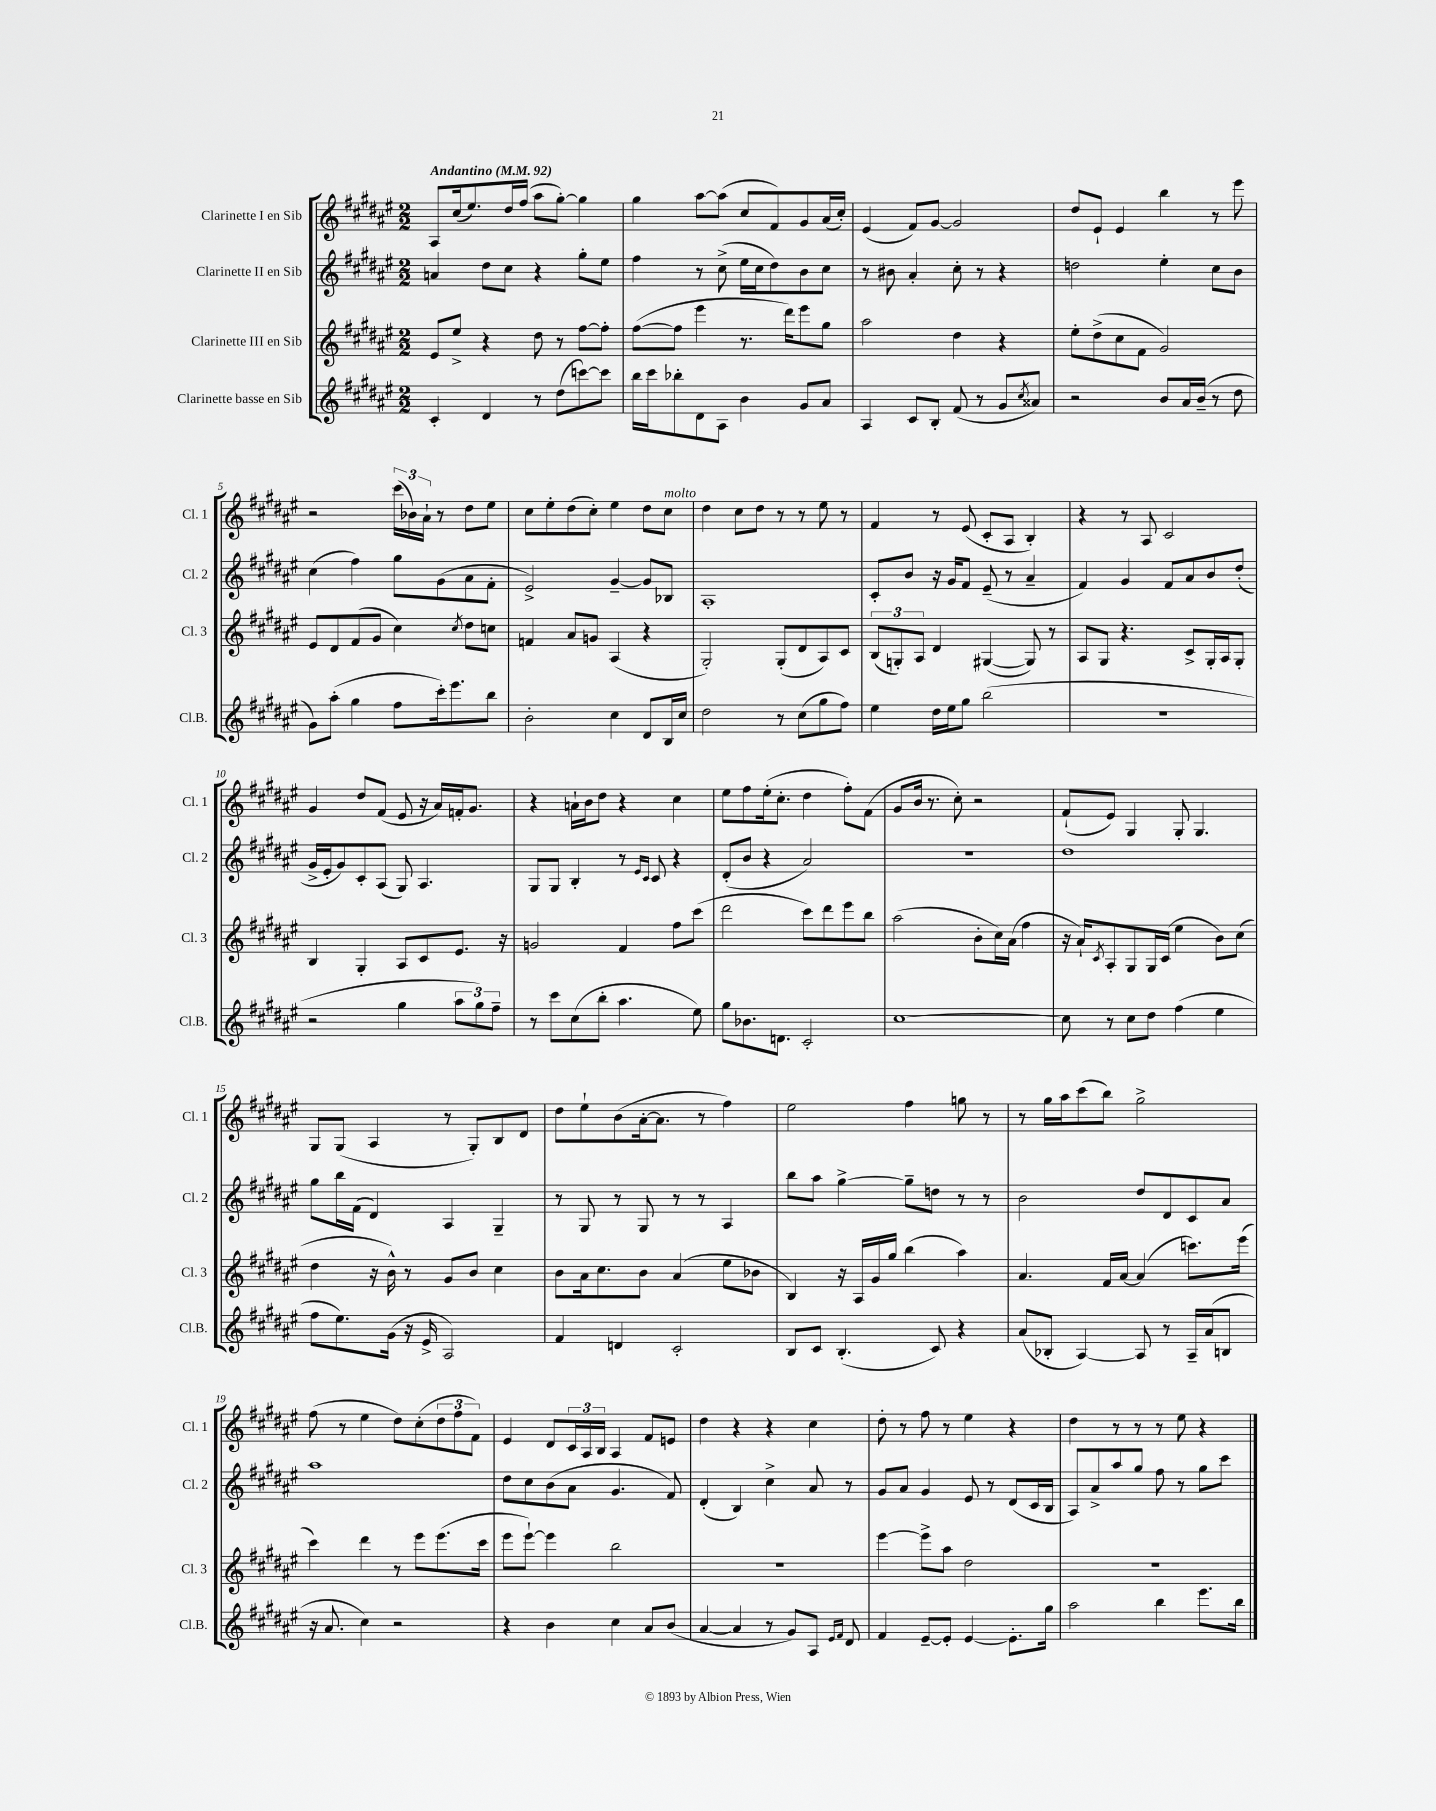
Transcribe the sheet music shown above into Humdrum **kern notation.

**kern	**kern	**kern	**kern
*staff4	*staff3	*staff2	*staff1
*clefG2	*clefG2	*clefG2	*clefG2
*k[f#c#g#d#a#e#]	*k[f#c#g#d#a#e#]	*k[f#c#g#d#a#e#]	*k[f#c#g#d#a#e#]
*M2/2	*M2/2	*M2/2	*M2/2
*MM92	*MM92	*MM92	*MM92
4c#'	8e#	4a	8A#
.	8ee#^	.	(16cc#
.	.	.	8.ee#)
4d#	4r	8dd#	.
.	.	8cc#	16dd#
.	.	.	(16ff#
8r	8dd#	4r	8aa#
(8dd#	8r	.	[8gg#')
[8ccc)	[8ff#	8gg#'	4gg#]
8ccc]	8ff#']	8ee#	.
=	=	=	=
16bb	([8ff#	4ff#	4gg#
16ccc#	.	.	.
8bb-'	8ff#]	.	.
8d#	4eee#	8r	[8aa#
8A#	.	(8cc#^	(8aa#]
4b	8.r	16ee#	8cc#
.	.	16cc#	.
.	.	8dd#)	8f#)
.	16ddd#)	.	.
8g#	8eee#	8b	8g#
8a#	8gg#	8cc#	(16a#
.	.	.	16cc#')
=	=	=	=
4A#	2aa#	8r	(4e#
.	.	8b#	.
8c#	.	4a#'	8f#)
8B'	.	.	[8g#
(8f#	4dd#	8cc#'	2g#]
8r	.	8r	.
8g#	4r	4r	.
8qcc#	.	.	.
8a##)	.	.	.
=	=	=	=
2r	8ee#'	2dd	8dd#
.	(8dd#^	.	8e#`
.	8cc#	.	4e#
.	8f#	.	.
8b	2g#)	4ee#'	4bb
16a#	.	.	.
(16b~	.	.	.
8r	.	8cc#	8r
8dd#	.	8b	8eee#
=	=	=	=
8g#)	8e#	(4cc#	2r
(8aa#'	8d#	.	.
4gg#	(8f#	4ff#)	.
.	8g#	.	.
8ff#	4cc#)	8gg#	(24ccc#
.	.	.	24b-)
.	.	.	24a#`
16ccc#')	.	(8g#	8r
8.eee#	.	.	.
.	8qcc#	.	.
.	8dd#	8a#	8dd#
8bb	8cc	8f#'	8ee#
=	=	=	=
2b'	4f	2e#^)	8cc#
.	.	.	8ee#'
.	8a#	.	(8dd#
.	8g	.	8cc#')
4cc#	(4A#	[4g#~	4ee#
8d#	4r	8g#]	8dd#
16B	.	8B-	8cc#
16cc#	.	.	.
=	=	=	=
2dd#	2G#')	1A#'	4dd#
.	.	.	8cc#
.	.	.	8dd#
8r	(8G#'	.	8r
(8cc#	8d#	.	8r
8gg#	8A#)	.	8ee#
8ff#)	8c#	.	8r
=	=	=	=
4ee#	(12B	8c#'	4f#
.	12G')	.	.
.	.	8b	.
.	12A#	.	.
16dd#	4d#	16r	8r
16ee#	.	16g#	.
8gg#	.	8f#	(8e#
(2bb	([4G#	(8e#~	8c#'
.	.	8r	8A#
.	8G#])	4a#~	4B')
.	8r	.	.
=	=	=	=
1r	8A#	4f#)	4r
.	8G#	.	.
.	4.r	4g#	8r
.	.	.	8A#
.	.	8f#	2c#
.	8c#^	8a#	.
.	16G#'	8b	.
.	16A#	.	.
.	8G#'	(8dd#'	.
=	=	=	=
2r	4B	16g#^	4g#
.	.	16e#'	.
.	.	8g#)	.
.	4G#'	8c#'	8dd#
.	.	(8A#	(8f#
4gg#	8A#	8G#)	8e#
.	8c#	4.A#	16r
.	.	.	16a#)
12aa#	8.e#	.	16f'
.	.	.	8.g#
12gg#)	.	.	.
12ff#~	.	.	.
.	16r	.	.
=	=	=	=
8r	2g	8G#	4r
8ccc#	.	8G#	.
(8cc#	.	4B'	16a`
.	.	.	16b
8bb'	.	.	8dd#
4.aa#	4f#	8r	4r
.	.	16qqe#	.
.	.	16qqc#	.
.	.	8c#	.
.	8ff#	4r	4cc#
8ee#)	(8ccc#	.	.
=	=	=	=
8gg#	2ddd#	(8d#'	8ee#
8.b-	.	8b	8ff#
.	.	4r	(16ee#'
8.d	.	.	8.cc#'
2c#'	8ccc#)	2a#)	4dd#
.	8ddd#	.	.
.	8eee#	.	8ff#')
.	8bb	.	(8f#
=	=	=	=
[1cc#	(2aa#	1r	8g#
.	.	.	16b
.	.	.	8.r
.	.	.	8cc#')
.	8b'	.	2r
.	16cc#)	.	.
.	(16a#	.	.
.	4ff#	.	.
=	=	=	=
8cc#]	16r	1dd#	(8f#`
.	16a#`)	.	.
.	8qc#	.	.
8r	8A#'	.	8e#)
8cc#	8G#	.	4G#
8dd#	16G#	.	.
.	(16c#	.	.
(4ff#	4ee#	.	8G#'
.	.	.	4.G#
4ee#	8b)	.	.
.	(8cc#	.	.
=	=	=	=
8ff#	4dd#	8gg#	8G#
8.ee#)	.	16bb	(8G#
.	.	(16f#	.
.	16r	4d#)	4A#
(16g#	16b^^)	.	.
16r	8r	.	.
16e#^	.	.	.
2A#)	8g#	4A#	8r
.	8b	.	8G#')
.	4cc#	4G#~	8B
.	.	.	8d#
=	=	=	=
4f#	8b	8r	8dd#
.	16a#	8G#	8ee#`
.	8.cc#	.	.
4d	.	8r	(8b
.	8b	8G#	[16a#'
.	.	.	8.a#]
2c#'	(4a#	8r	.
.	.	8r	8r
.	8ee#	4A#	4ff#)
.	8b-	.	.
=	=	=	=
8B	4B)	8bb	2ee#
8c#	.	8aa#	.
(4.B'	16r	[4gg#^	.
.	16A#	.	.
.	16g#	.	.
.	16gg#	.	.
.	(4bb	8gg#~]	4ff#
8c#)	.	8dd	.
4r	4aa#)	8r	8gg
.	.	8r	8r
=	=	=	=
(8a#	4.a#	2b	8r
8B-'	.	.	16gg#
.	.	.	16aa#
[4A#)	.	.	(8ccc#
.	16f#	.	8bb)
.	[16a#	.	.
8A#]	(4a#]	8dd#	2gg#^
8r	.	8d#	.
16A#~	8.ccc)	8c#	.
(16a#	.	.	.
8B	.	8a#	.
.	(16eee#	.	.
=	=	=	=
16r	4ccc#)	1aa#	(8ff#
8.a#	.	.	.
.	.	.	8r
4cc#)	4ddd#	.	4ee#
2r	8r	.	8dd#)
.	8eee#	.	(8cc#'
.	(8.eee#	.	12dd#
.	.	.	12ff#
.	.	.	12f#)
.	16ccc#	.	.
=	=	=	=
4r	8eee#	8dd#	4e#
.	[8eee#`)	8cc#	.
4b	4eee#]	(8b	8d#
.	.	8a#	24c#
.	.	.	24A#
.	.	.	24B
4cc#	2bb	4.g#	4A#
8a#	.	.	8f#
(8b	.	8f#)	8e
=	=	=	=
[4a#	1r	(4d#'	4dd#
4a#]	.	4B)	4r
8r	.	4cc#^	4r
8g#)	.	.	.
8A#	.	8a#	4cc#
16qqe#	.	.	.
16qqf#	.	.	.
8d#	.	8r	.
=	=	=	=
4f#	[4eee#	8g#	8dd#'
.	.	8a#	8r
[8e#~	8eee#^]	4g#	8ff#
8e#']	8aa#	.	8r
[4e#	2dd#	8e#	4ee#
.	.	8r	.
8.e#']	.	(8d#	4r
.	.	16c#	.
16gg#	.	16B	.
=	=	=	=
2aa#	1r	8A#)	4dd#
.	.	8a#^	.
.	.	8aa#	8r
.	.	8gg#	8r
4bb	.	8ff#	8r
.	.	8r	8ee#
8.eee#	.	8gg#	4r
.	.	8ccc#	.
16bb	.	.	.
==	==	==	==
*-	*-	*-	*-
